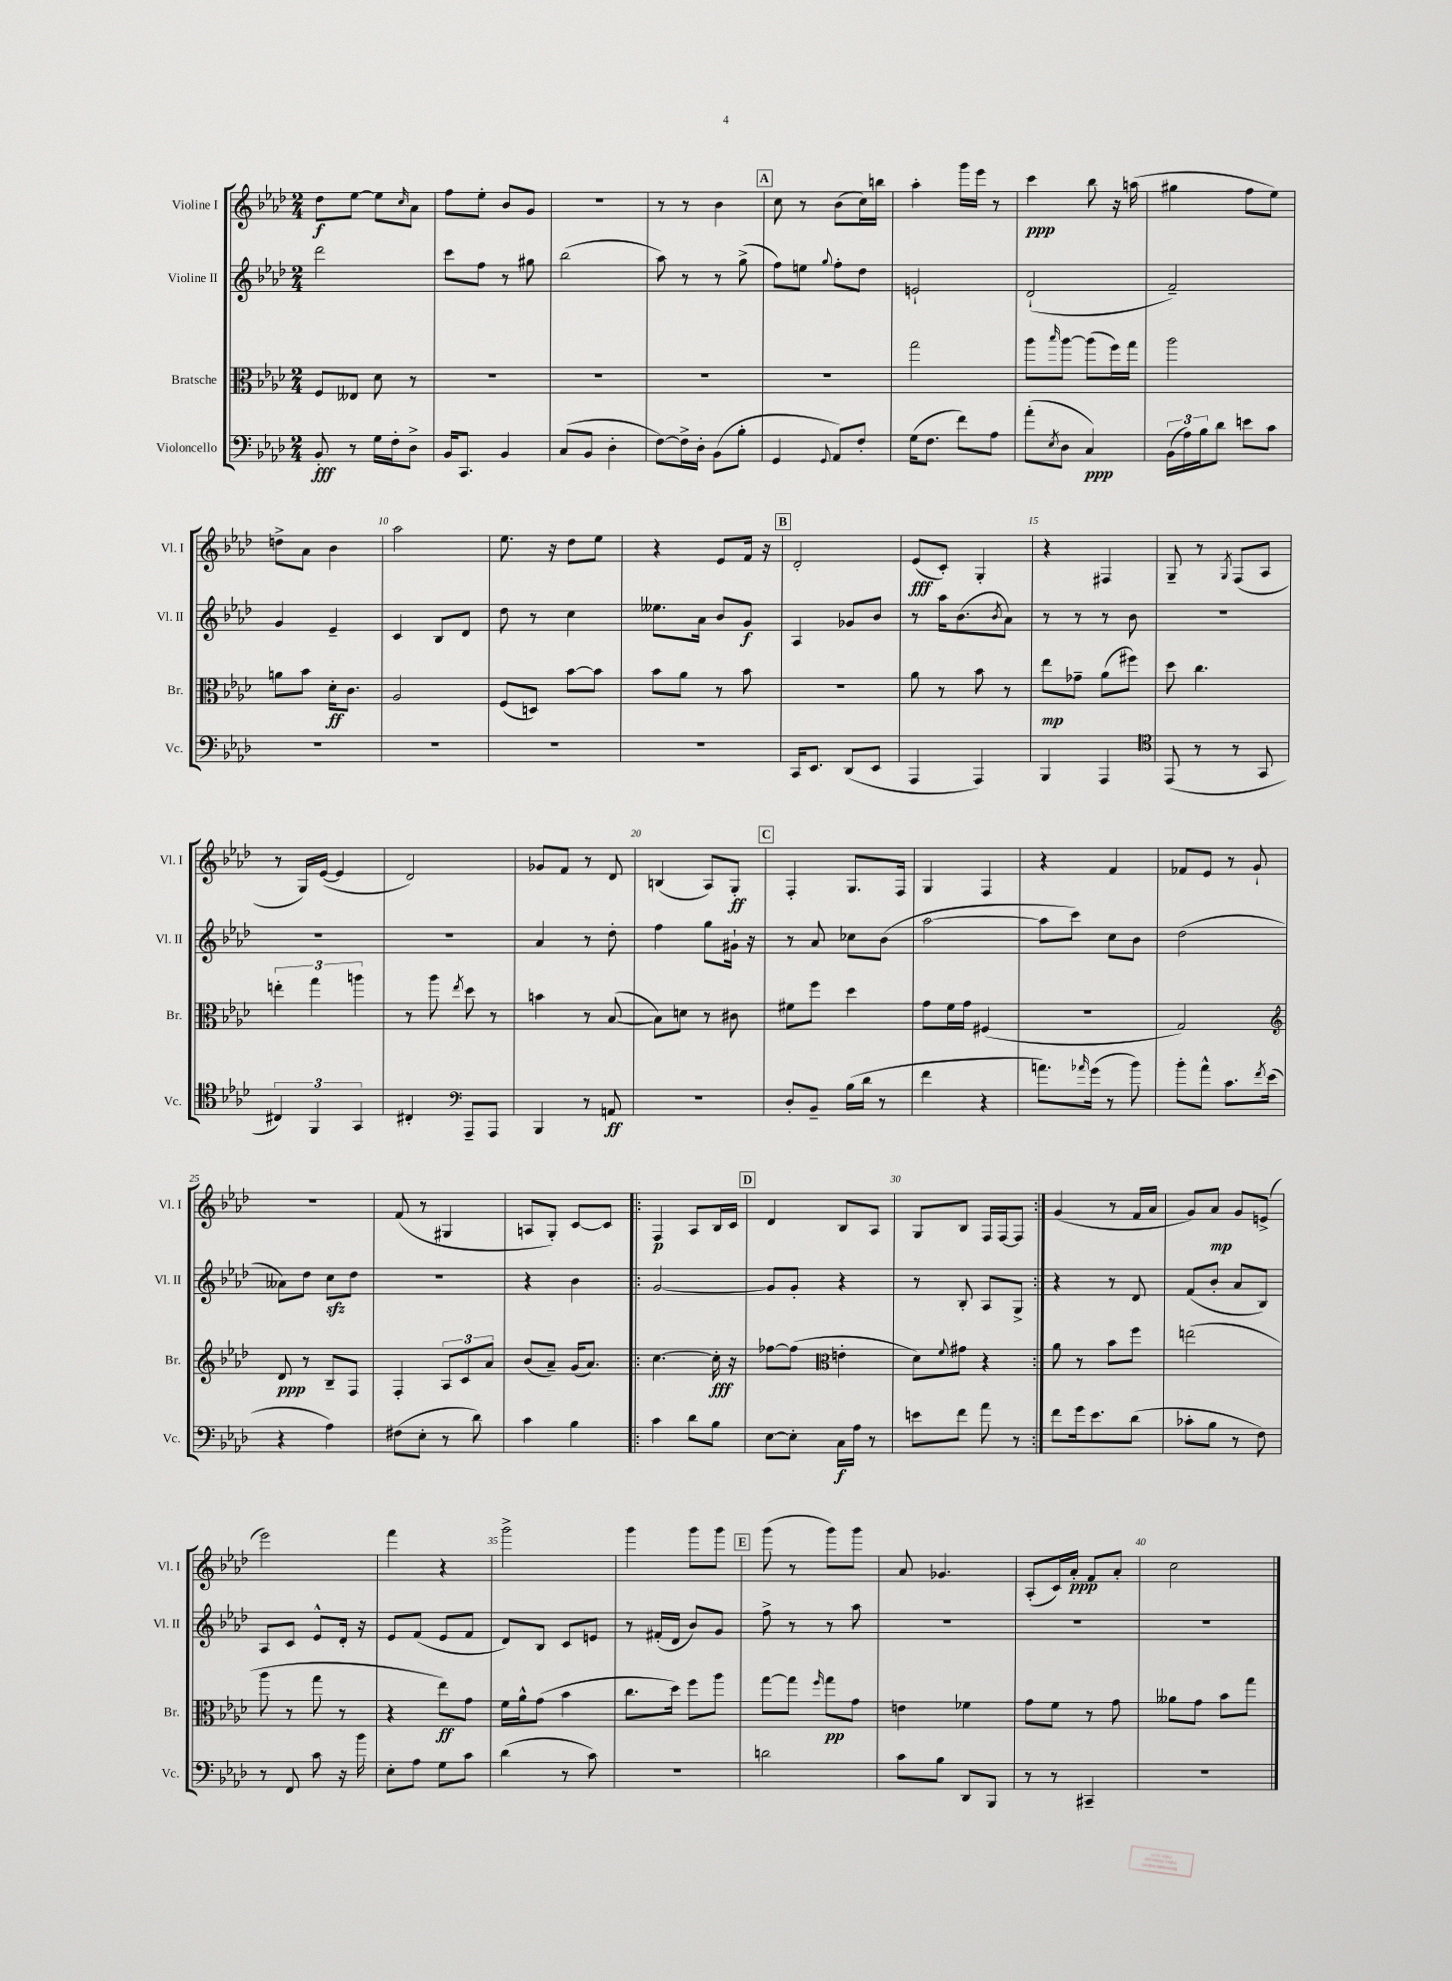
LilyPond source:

<<
\new StaffGroup <<
\new Staff = "s0" \with { instrumentName = "Violine I" shortInstrumentName = "Vl. I" } {
    \clef treble \key aes \major \numericTimeSignature \time 2/4
    des''8\f ees''8~ ees''8 \grace { c''16 } aes'8 |
    f''8 ees''8-. bes'8 g'8 |
    r2 |
    r8 r8 bes'4 |
    \mark \markup { \box "A" } c''8 r8 bes'8( c''16) b''16 |
    aes''4-. g'''16 ees'''16 r8 |
    c'''4\ppp bes''8 r16 a''16( |
    gis''4 f''8 ees''8) |
    d''8-> aes'8 bes'4 |
    aes''2 |
    ees''8. r16 des''8 ees''8 |
    r4 ees'8 f'16 r16 |
    \mark \markup { \box "B" } des'2-. |
    ees'8\fff( c'8-.) g4-. |
    r4 fis4 |
    g8-- r8 \acciaccatura { g8 } f8( aes8 |
    r8 g16) ees'16~( ees'4 |
    des'2) |
    ges'8 f'8 r8 des'8 |
    b4( aes8) g8-.\ff |
    \mark \markup { \box "C" } f4-. g8. f16 |
    g4 f4 |
    r4 f'4 |
    fes'8 ees'8 r8 g'8-! |
    R2 |
    f'8( r8 gis4 |
    a8 g8-.) c'8~ c'8 |
    \repeat volta 2 { f4\p aes8 bes16 c'16 |
    \mark \markup { \box "D" } des'4 bes8 aes8 |
    g8 bes8 f16 f16~ f8 | }
    g'4( r8 f'16 aes'16 |
    g'8) aes'8\mp g'8 e'8->( |
    ees'''2) |
    f'''4 r4 |
    g'''2-> |
    g'''4 g'''8 g'''8 |
    \mark \markup { \box "E" } g'''8( r8 g'''8) g'''8 |
    aes'8 ges'4. |
    aes8-.( c'16) aes'16-.\ppp f'8 aes'8-. |
    c''2 \bar "|." |
}
\new Staff = "s1" \with { instrumentName = "Violine II" shortInstrumentName = "Vl. II" } {
    \clef treble \key aes \major \numericTimeSignature \time 2/4
    des'''2 |
    c'''8 f''8 r8 gis''8 |
    bes''2( |
    aes''8) r8 r8 g''8->( |
    \mark \markup { \box "A" } f''8) e''8 \appoggiatura { g''8 } f''8-. des''8 |
    e'2-! |
    des'2-!( |
    f'2--) |
    g'4 ees'4-- |
    c'4 bes8 des'8 |
    des''8 r8 c''4 |
    eeses''8. aes'16 bes'8 g'8\f |
    \mark \markup { \box "B" } aes4 ges'8 bes'8 |
    r8 aes''16 bes'8.( \acciaccatura { bes'8 } aes'8) |
    r8 r8 r8 bes'8 |
    R2 |
    R2 |
    R2 |
    aes'4 r8 des''8-. |
    f''4 g''8 gis'16-! r16 |
    \mark \markup { \box "C" } r8 aes'8 ces''8 bes'8( |
    aes''2~ |
    aes''8 c'''8) c''8 bes'8 |
    des''2( |
    aeses'8) des''8 c''8\sfz des''8 |
    R2 |
    r4 bes'4 |
    \repeat volta 2 { g'2~ |
    \mark \markup { \box "D" } g'8 g'8-. r4 |
    r8 bes8-. aes8 g8-> | }
    r4 r8 des'8 |
    f'8( bes'8-. aes'8 bes8) |
    aes8 c'8 ees'8-^ des'16-. r16 |
    ees'8 f'8( ees'8 f'8 |
    des'8) bes8 c'8 e'8 |
    r8 fis'16-.( des'16 bes'8) g'8 |
    \mark \markup { \box "E" } f''8-> r8 r8 aes''8 |
    R2 |
    R2 |
    R2 \bar "|." |
}
\new Staff = "s2" \with { instrumentName = "Bratsche" shortInstrumentName = "Br." } {
    \clef alto \key aes \major \numericTimeSignature \time 2/4
    f8 eeses8 des'8 r8 |
    R2 |
    R2 |
    R2 |
    \mark \markup { \box "A" } R2 |
    g''2 |
    aes''8 \grace { bes''16 } aes''8~ aes''8( f''16) g''16 |
    aes''2 |
    a'8 bes'8 des'16-.\ff c'8. |
    aes2 |
    f8( d8) bes'8~ bes'8 |
    bes'8 aes'8 r8 bes'8 |
    \mark \markup { \box "B" } r2 |
    aes'8 r8 bes'8 r8 |
    ees''8\mp ges'8-- aes'8( fis''8) |
    des''8 c''4. |
    \tuplet 3/2 { e''4-. g''4 a''4 } |
    r8 aes''8 \acciaccatura { ees''8 } des''8 r8 |
    b'4 r8 bes8~( |
    bes8) d'8 r8 cis'8 |
    \mark \markup { \box "C" } fis'8 f''8 des''4 |
    g'8 f'16 g'16 fis4( |
    r2 |
    g2) |
    \clef treble des'8\ppp r8 bes8-- f8 |
    f4-. \tuplet 3/2 { aes8 c'8 aes'8 } |
    bes'8( aes'8--) g'16( aes'8.) |
    \repeat volta 2 { c''4.~ c''16-.\fff r16 |
    \mark \markup { \box "D" } fes''8~ fes''8( \clef alto e'4-. |
    des'8) \appoggiatura { f'8 } gis'8 r4 | }
    aes'8 r8 bes'8 f''8 |
    e''2( |
    aes''8 r8 g''8 r8 |
    r4 ees''8\ff) g'8 |
    f'16 aes'16-^ g'8( bes'4 |
    c''8. des''16) f''8 aes''8 |
    \mark \markup { \box "E" } g''8~ g''8 \grace { f''16 } g''8\pp g'8 |
    e'4 fes'4 |
    g'8 f'8 r8 g'8 |
    aeses'8 g'8 bes'8 g''8 \bar "|." |
}
\new Staff = "s3" \with { instrumentName = "Violoncello" shortInstrumentName = "Vc." } {
    \clef bass \key aes \major \numericTimeSignature \time 2/4
    bes,8-.\fff r8 g16 f16-. des8-> |
    bes,16 c,8. bes,4 |
    c8( bes,8 des4-. |
    f8~) f16-> des16-. bes,8( bes8-. |
    \mark \markup { \box "A" } g,4 \appoggiatura { g,8 } aes,8) f8-. |
    g16( f8. f'8) aes8 |
    aes'8-.( \acciaccatura { ees8 } des8 c4\ppp) |
    \tuplet 3/2 { bes,16( aes16) bes16 } des'8 e'8 c'8 |
    R2 |
    R2 |
    R2 |
    R2 |
    \mark \markup { \box "B" } c,16 ees,8. des,8( ees,8 |
    aes,,4 aes,,4) |
    bes,,4 aes,,4 |
    \clef tenor ees,8( r8 r8 g,8 |
    \tuplet 3/2 { cis4) f,4 g,4 } |
    cis4-. \clef bass aes,,8-- aes,,8 |
    bes,,4 r8 a,8\ff |
    r2 |
    \mark \markup { \box "C" } des8-. bes,8-- bes16( des'16 r8 |
    f'4 r4 |
    a'8.) \grace { aes'16 } g'16( r8 bes'8) |
    bes'8-. aes'8-^ c'8. \acciaccatura { f'8 } ees'16( |
    r4 aes4) |
    fis8( ees8-. r8 des'8) |
    c'4 bes4 |
    \repeat volta 2 { c'4 des'8 bes8 |
    \mark \markup { \box "D" } ees8~ ees8-. c16\f aes16 r8 |
    e'8 f'8 aes'8 r8 | }
    f'8 g'16 ees'8. des'8( |
    ces'8-. bes8 r8 f8) |
    r8 f,8 c'8 r16 bes'16 |
    ees8-. aes8 g8 c'8 |
    des'4( r8 c'8) |
    R2 |
    \mark \markup { \box "E" } d'2 |
    c'8 bes8 des,8 bes,,8 |
    r8 r8 cis,4-- |
    R2 \bar "|." |
}
>>
>>
\layout { \context { \Score \override BarNumber.break-visibility = ##(#f #t #t) barNumberVisibility = #(every-nth-bar-number-visible 5) } }
